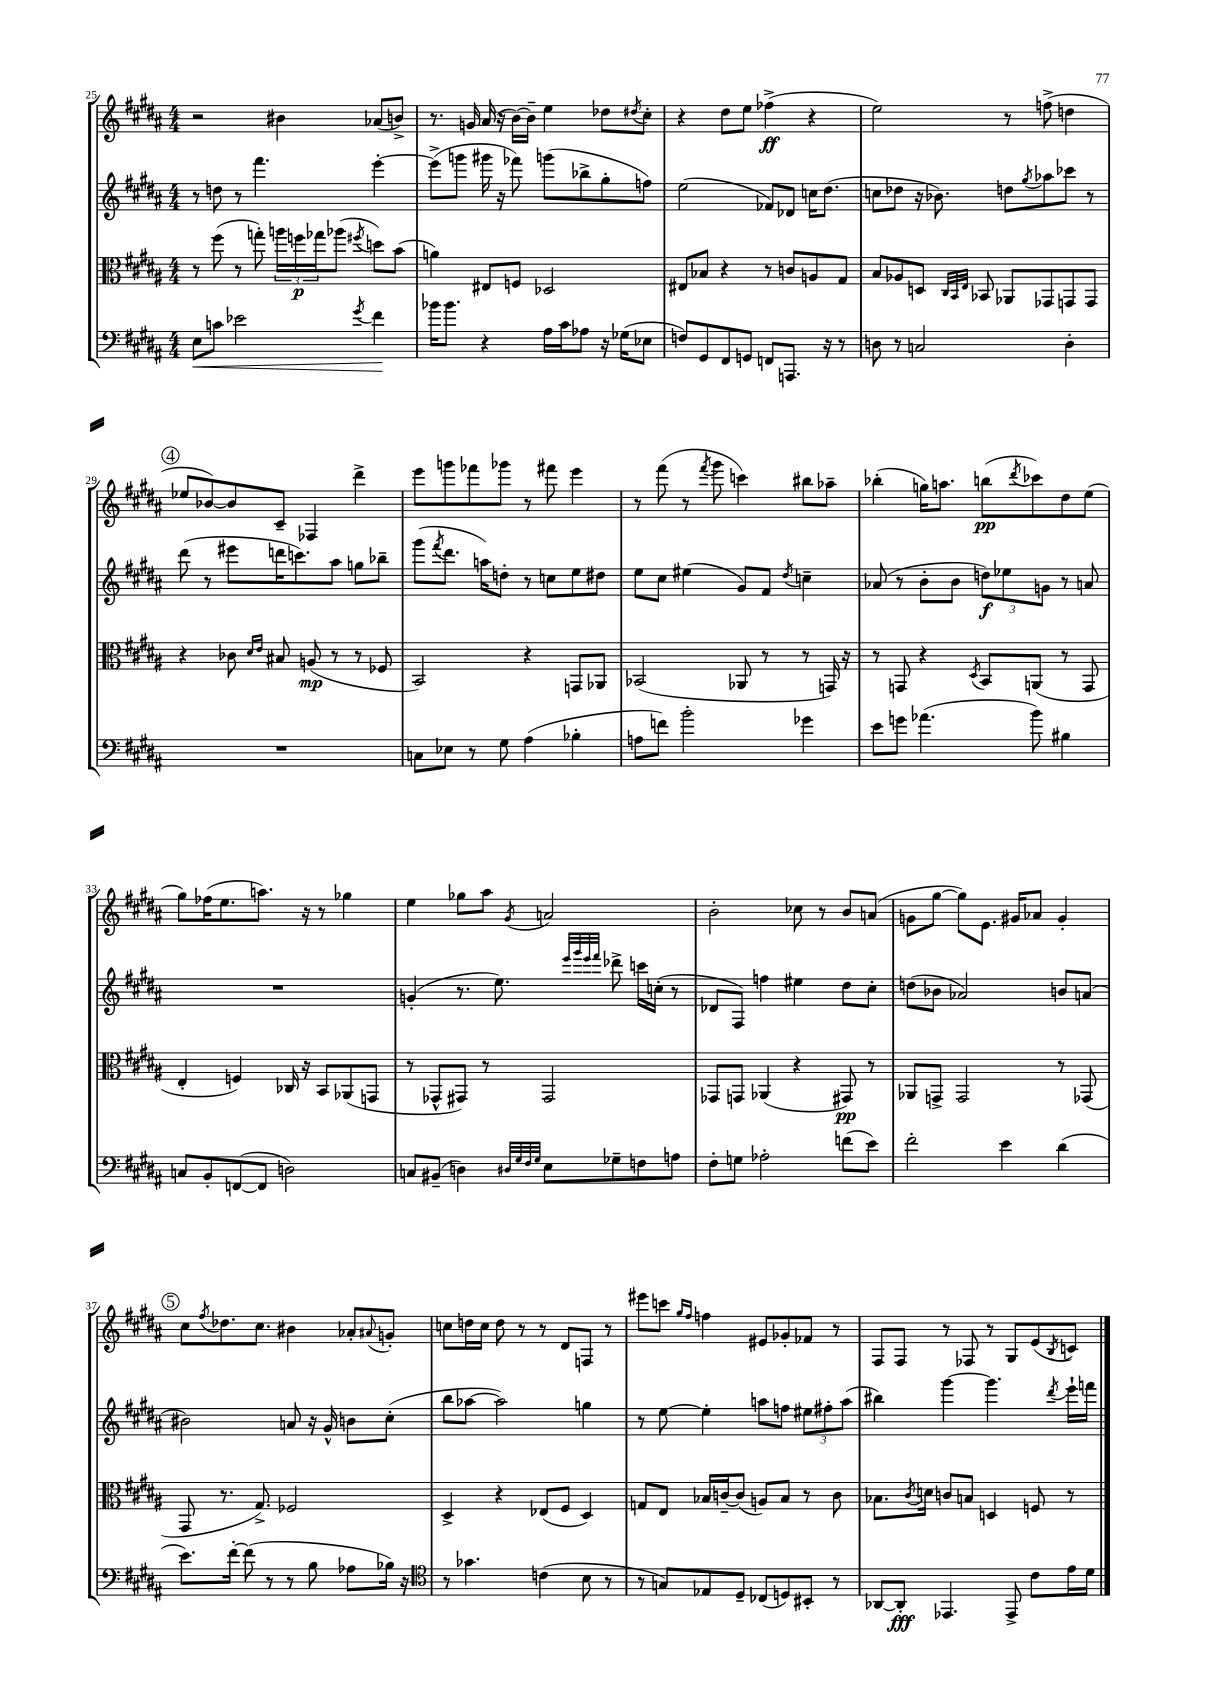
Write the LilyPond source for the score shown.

<<
\new StaffGroup <<
\new Staff = "s0" {
    \clef treble \key b \major \numericTimeSignature \time 4/4
    r2 bis'4 aes'8( b'8->) |
    r8. g'16 ais'16( r16 b'16~) b'16-- e''4 des''8 \acciaccatura { dis''8 } cis''8-. |
    r4 dis''8 e''8 fes''4->\ff( r4 |
    e''2) r8 f''8->( d''4 |
    \mark \markup { \circle "4" } ees''8 bes'8~) bes'8 cis'8-- fes4 dis'''4-> |
    e'''8 g'''8 fes'''8 ges'''8 r8 fis'''8 e'''4 |
    r8 fis'''8( r8 \acciaccatura { fis'''8 } gis'''8 c'''4) bis''8 aes''8-- |
    bes''4-.( g''16) a''8. b''8\pp( \acciaccatura { dis'''8 } ces'''8) dis''8 e''8( |
    gis''8) fes''16( e''8. a''8.) r16 r8 ges''4 |
    e''4 ges''8 ais''8 \acciaccatura { gis'8 } a'2 |
    b'2-. ces''8 r8 b'8 a'8( |
    g'8 gis''8~ gis''8) e'8. gis'16 aes'8 gis'4-. |
    \mark \markup { \circle "5" } cis''8 \acciaccatura { fis''8 } des''8. cis''8. bis'4 aes'8-. \appoggiatura { ais'8 } g'8-. |
    c''8 d''16 c''16 d''8 r8 r8 dis'8 f8 r8 |
    eis'''8 c'''8 \grace { gis''16 fis''16 } f''4 eis'8 ges'8-. fes'8 r8 |
    fis8 fis8 r8 fes8 r8 gis8 e'8( \acciaccatura { b8 } c'8) \bar "|." |
}
\new Staff = "s1" {
    \clef treble \key b \major \numericTimeSignature \time 4/4
    r8 d''8 r8 fis'''4. e'''4~-. |
    e'''8->( g'''8 gis'''16 r16 fes'''8) g'''8( bes''8-> gis''8-. f''8) |
    e''2( fes'8) des'8 c''16 dis''8.( |
    c''8 des''8 r16 bes'8.) d''8 \acciaccatura { gis''8 } aes''8 ces'''8 r8 |
    \mark \markup { \circle "4" } dis'''8( r8 eis'''8 d'''16 c'''8.) ais''8 g''8 bes''8-- |
    gis'''8( \acciaccatura { fis'''8 } dis'''8. a''16) d''8-. r8 c''8 e''8 dis''8 |
    e''8 cis''8 eis''4( gis'8) fis'8 \acciaccatura { dis''8 } c''4-- |
    aes'8( r8 b'8-. b'8 \tuplet 3/2 { d''8\f) ees''8 g'8 } r8 a'8 |
    R1 |
    g'4-.( r8. e''8.) \grace { e'''32 gis'''32 e'''32 fis'''32 } des'''8-> c'''16 c''16-.( r8 |
    des'8 fis8) f''4 eis''4 dis''8 cis''8-. |
    d''8( bes'8 aes'2) b'8 a'8( |
    \mark \markup { \circle "5" } bis'2) a'8 r16 gis'16-^ b'8 cis''8-.( |
    b''8 aes''8~ aes''2) g''4 |
    r8 e''8~ e''4-. a''8 f''8 \tuplet 3/2 { eis''8 fis''8-. a''8( } |
    bis''4) gis'''4~ gis'''4. \acciaccatura { dis'''8 } e'''16-! f'''16 \bar "|." |
}
\new Staff = "s2" {
    \clef alto \key b \major \numericTimeSignature \time 4/4
    r8 fis''8( r8 g''8-.) \tuplet 3/2 { a''16 f''16\p ges''16 } aes''8( \acciaccatura { fis''8 } d''8) b'8( |
    a'4) eis8 f8 des2 |
    eis8 bes8 r4 r8 c'8 a8 gis8 |
    b8 aes8 d8 \grace { cis32 b,32 e32 } bes,8 aes,8 ges,8 g,8 g,8 |
    \mark \markup { \circle "4" } r4 ces'8 \grace { dis'16 e'16 } bis8 a8\mp( r8 r8 fes8 |
    b,2) r4 g,8 aes,8 |
    bes,2( aes,8 r8 r8 g,16) r16 |
    r8 g,8 r4 \acciaccatura { dis8 } b,8 a,8( r8 g,8 |
    e4-. f4) ces16 r16 b,8 aes,8( g,8 |
    r8 ges,8-^ gis,8) r8 gis,2 |
    ges,8 g,8 aes,4( r4 gis,8\pp) r8 |
    aes,8 g,8-> g,2 r8 ges,8( |
    \mark \markup { \circle "5" } gis,8 r8. gis8.->) fes2 |
    dis4-> r4 ees8( fis8 dis4) |
    g8 e8 bes16 c'16~-- c'8( a8) bes8 r8 c'8 |
    bes8. \acciaccatura { cis'8 } d'16 c'8 b8 d4 f8 r8 \bar "|." |
}
\new Staff = "s3" {
    \clef bass \key b \major \numericTimeSignature \time 4/4
    e8\< c'8 ees'2 \acciaccatura { gis'8 } fis'4\! |
    bes'16 bes'8. r4 ais16 cis'16 aes8 r16 ges16( ees8 |
    f8) gis,8 fis,8 g,8 f,8 a,,8. r16 r8 |
    d8 r8 c2 d4-. |
    \mark \markup { \circle "4" } R1 |
    c8 ees8 r8 gis8 ais4( bes4-. |
    a8 f'8) b'2-. ges'4 |
    e'8 g'8 aes'4.( b'8) bis4 |
    c8 b,8-. f,8~( f,8 d2) |
    c8 bis,8--( d4) \grace { dis32 gis32 fis32 gis32 } e8 ges8-- f8 a8 |
    fis8-. g8 aes2-. f'8( e'8) |
    fis'2-. e'4 dis'4( |
    \mark \markup { \circle "5" } e'8.) fis'16~-. fis'8( r8 r8 b8 aes8 bes16) r16 |
    \clef tenor r8 ges'4. c'4( b8 r8 |
    r8 g8) ees8 dis8-- ces8( d8) bis,8-. r8 |
    aes,8~ aes,8-.\fff ees,4. ees,8-> cis'8 e'16 dis'16 \bar "|." |
}
>>
>>
\layout { \context { \Score currentBarNumber = #25 } }
